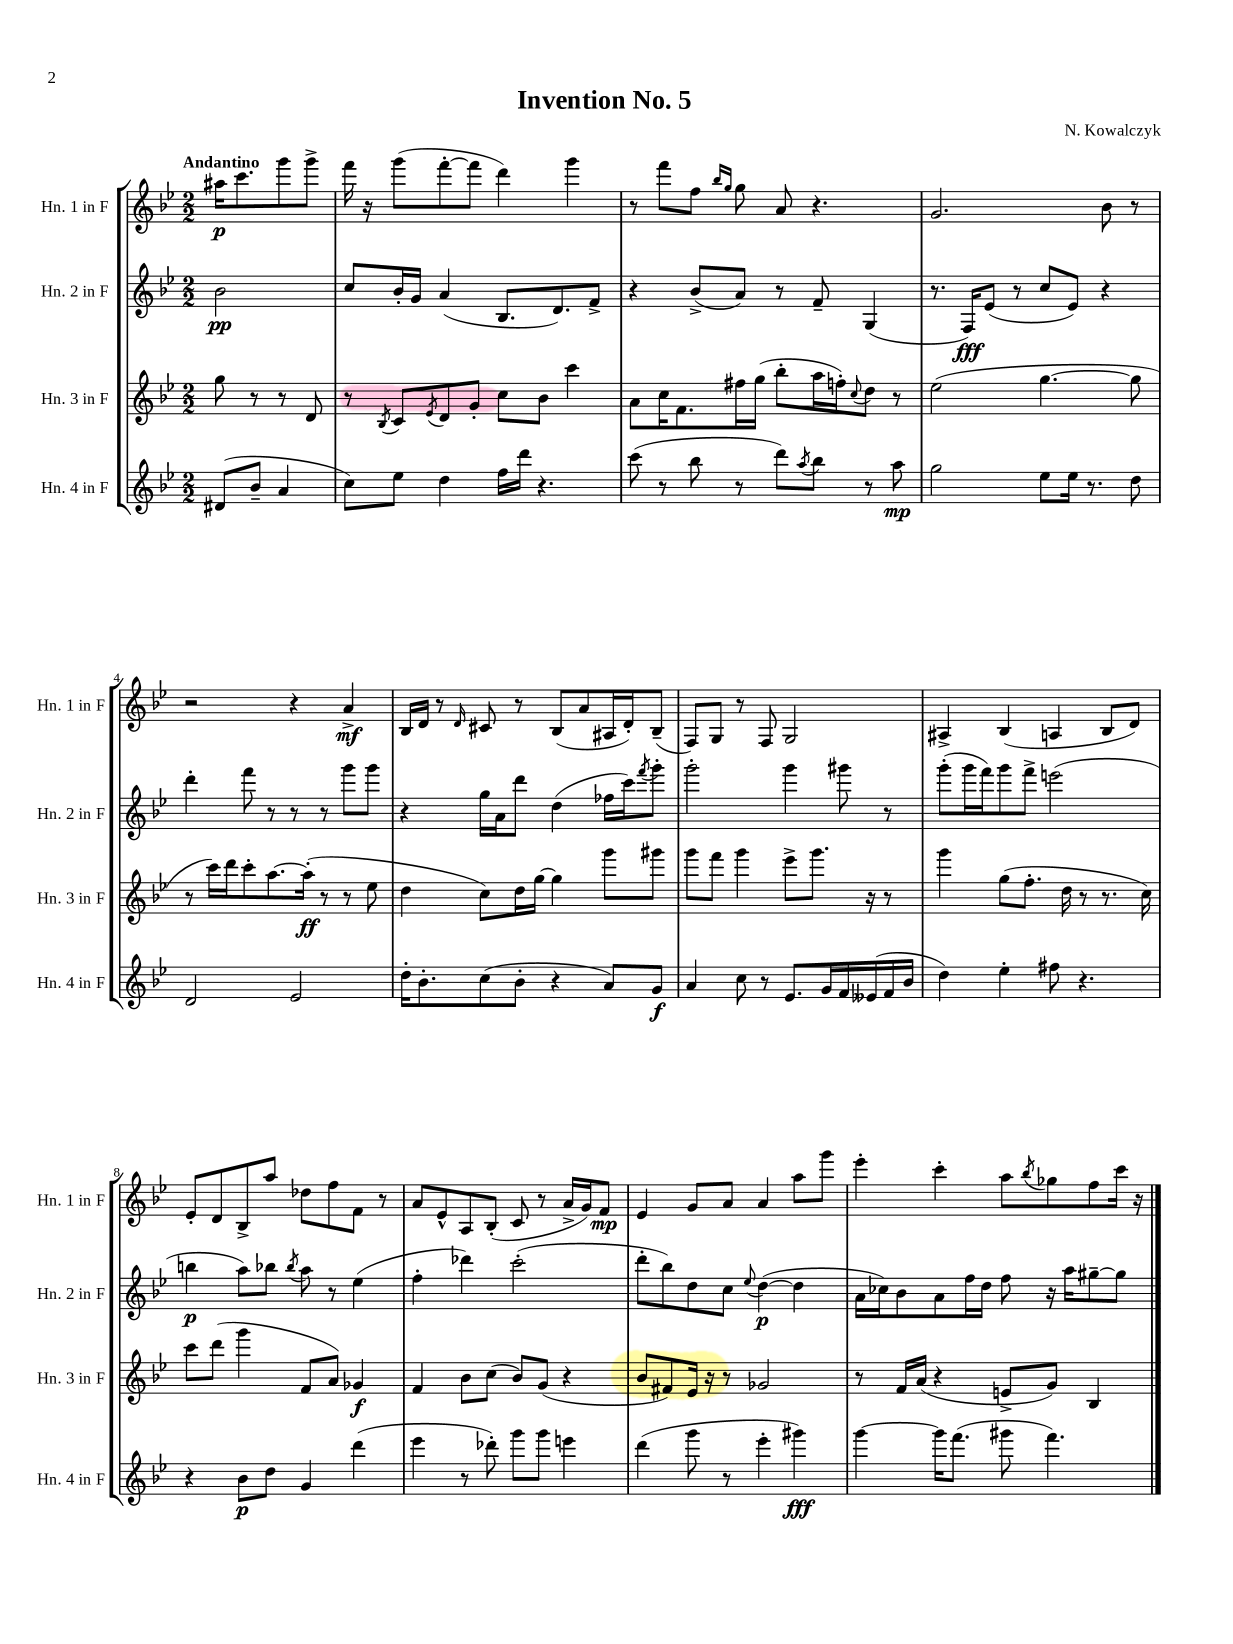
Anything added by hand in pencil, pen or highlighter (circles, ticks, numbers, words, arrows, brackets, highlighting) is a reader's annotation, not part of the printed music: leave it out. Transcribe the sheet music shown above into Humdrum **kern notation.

**kern	**kern	**kern	**kern
*staff4	*staff3	*staff2	*staff1
*clefG2	*clefG2	*clefG2	*clefG2
*k[b-e-]	*k[b-e-]	*k[b-e-]	*k[b-e-]
*M2/2	*M2/2	*M2/2	*M2/2
(8d#	8gg	2b-	16aa#
.	.	.	8.ccc
8b-~	8r	.	.
4a	8r	.	8ggg
.	8d	.	8ggg^
=	=	=	=
8cc)	8r	8cc	16fff
.	.	.	16r
.	8qB-	.	.
8ee-	8c	16b-'	(8ggg
.	.	16g	.
.	8qe-	.	.
4dd	8d	(4a	[8fff'
.	8g'	.	8fff]
16ff	8cc	8.B-	4ddd)
16ddd	.	.	.
4.r	8b-	.	.
.	.	8.d)	.
.	4ccc	.	4ggg
.	.	8f^	.
=	=	=	=
(8ccc	8a	4r	8r
8r	16cc	.	8fff
.	8.f	.	.
8bb-	.	(8b-^	8ff
.	.	.	16qqbb-
.	.	.	16qqgg
8r	16ff#	8a)	8gg
.	(16gg	.	.
8ddd)	8bb-'	8r	8a
8qaa	.	.	.
8bb-	16aa	8f~	4.r
.	16ff')	.	.
.	8qqcc	.	.
8r	8dd	(4G	.
8aa	8r	.	.
=	=	=	=
2gg	(2ee-	8.r	2.g
.	.	16F)	.
.	.	(8e-	.
.	.	8r	.
8ee-	[4.gg	8cc	.
16ee-	.	8e-)	.
8.r	.	.	.
.	.	4r	8b-
8dd	8gg]	.	8r
=	=	=	=
2d	8r	4ddd'	2r
.	16ccc)	.	.
.	16ddd	.	.
.	8ccc'	8fff	.
.	[8.aa	8r	.
2e-	.	8r	4r
.	(16aa']	.	.
.	8r	8r	.
.	8r	8ggg	4a^
.	8ee-	8ggg	.
=	=	=	=
16dd'	4dd	4r	16B-
8.b-'	.	.	16d
.	.	.	8r
.	.	.	16qqd
(8cc	8cc)	16gg	8c#
.	.	16a	.
8b-'	16dd	8ddd	8r
.	[16gg	.	.
4r	4gg]	(4dd	(8B-
.	.	.	8a
8a)	8ggg	16ff-	16A#
.	.	16ccc)	16d')
.	.	8qfff	.
8g	8ggg#	8ggg'	(8B-~
=	=	=	=
4a	8ggg	2ggg'	8F)
.	8fff	.	8G
8cc	4ggg	.	8r
8r	.	.	8F
8.e-	8eee-^	4ggg	2G
.	8.ggg	.	.
16g	.	.	.
16f	.	8ggg#	.
(16e--	16r	.	.
16f	8r	8r	.
16b-	.	.	.
=	=	=	=
4dd)	4ggg	(8ggg'	4A#^
.	.	16ggg	.
.	.	16fff)	.
4ee-'	(8gg	8ggg	(4B-
.	8.ff'	8fff^	.
8ff#	.	(2eee	4A
.	16dd	.	.
4.r	8r	.	.
.	8.r	.	8B-
.	.	.	8d)
.	16cc)	.	.
=	=	=	=
4r	8ccc	4bb	8e-'
.	(8ddd	.	8d
8b-	4ggg	8aa)	8B-^
8dd	.	8bb-	8aa
.	.	8qbb-	.
4g	8f	8aa	8dd-
.	8a)	8r	8ff
(4ddd	4g-	(4ee-	8f
.	.	.	8r
=	=	=	=
4eee-	4f	4ff'	8a
.	.	.	8e-^^
8r	8b-	4ddd-)	8A
8ddd-')	(8cc	.	(8B-'
8ggg	8b-)	(2ccc'	8c
8ggg	(8g	.	8r
4eee	4r	.	16a^
.	.	.	16g)
.	.	.	8f
=	=	=	=
(4ddd	8b-	8ddd'	4e-
.	8f#)	8bb-)	.
8ggg	16e-	8dd	8g
.	16r	.	.
8r	8r	8cc	8a
.	.	8qqee-	.
4eee-'	2g-	([4dd	4a
4ggg#)	.	4dd]	8aa
.	.	.	8ggg
=	=	=	=
[4ggg	8r	16a	4eee-'
.	.	16cc-)	.
.	16f	8b-	.
.	(16a	.	.
16ggg]	4r	8a	4ccc'
(8.fff	.	.	.
.	.	16ff	.
.	.	16dd	.
8ggg#	8e^	8ff	8aa
.	.	.	8qbb-
4.fff)	8g)	16r	8gg-
.	.	16aa	.
.	4B-	[8gg#~	8ff
.	.	8gg#]	16ccc
.	.	.	16r
==	==	==	==
*-	*-	*-	*-
